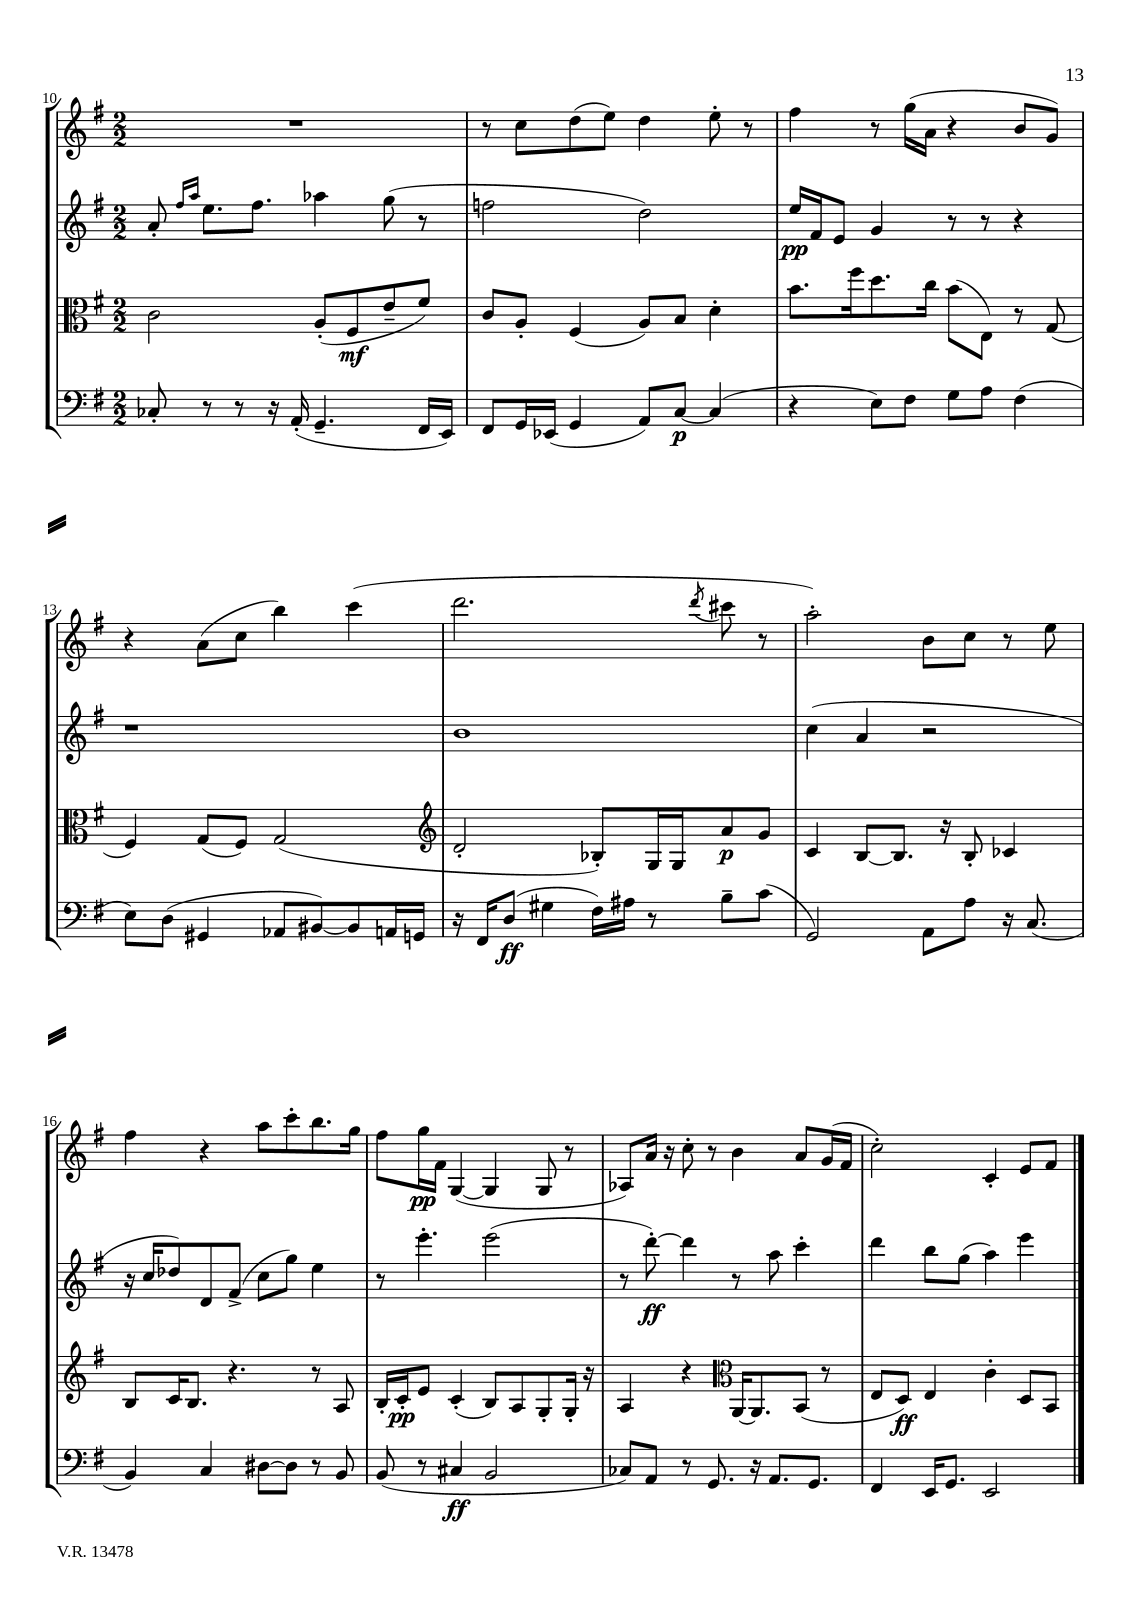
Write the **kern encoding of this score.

**kern	**kern	**kern	**kern
*staff4	*staff3	*staff2	*staff1
*clefF4	*clefC3	*clefG2	*clefG2
*k[f#]	*k[f#]	*k[f#]	*k[f#]
*M2/2	*M2/2	*M2/2	*M2/2
8C-'	2c	8a'	1r
.	.	16qqff#	.
.	.	16qqaa	.
8r	.	8.ee	.
8r	.	.	.
.	.	8.ff#	.
16r	.	.	.
(16AA'	.	.	.
4.GG~	(8A'	4aa-	.
.	8F#	.	.
.	8e~	(8gg	.
16FF#	8f#)	8r	.
16EE)	.	.	.
=	=	=	=
8FF#	8c	2ff	8r
16GG	8A'	.	8cc
(16EE-	.	.	.
4GG	(4F#	.	(8dd
.	.	.	8ee)
8AA)	8A)	2dd)	4dd
[8C	8B	.	.
(4C]	4d'	.	8ee'
.	.	.	8r
=	=	=	=
4r	8.b	16ee	4ff#
.	.	16f#	.
.	.	8e	.
.	16ff#	.	.
8E)	8.dd	4g	8r
8F#	.	.	(16gg
.	16cc	.	16a
8G	(8b	8r	4r
8A	8E)	8r	.
(4F#	8r	4r	8b
.	(8G	.	8g)
=	=	=	=
8E)	4F#)	1r	4r
(8D	.	.	.
4GG#	(8G	.	(8a
.	8F#)	.	8cc
8AA-	(2G	.	4bb)
[8BB#)	.	.	.
8BB#]	.	.	(4ccc
16AA	.	.	.
16GG	.	.	.
=	=	=	=
*	*clefG2	*	*
16r	2d'	1b	2.ddd
16FF#	.	.	.
(8D	.	.	.
4G#	.	.	.
16F#)	8B-')	.	.
16A#	.	.	.
8r	16G	.	.
.	16G	.	.
.	.	.	8qddd
8B~	8a	.	8ccc#
(8c	8g	.	8r
=	=	=	=
2GG)	4c	(4cc	2aa')
.	[8B	4a	.
.	8.B]	.	.
8AA	.	2r	8b
.	16r	.	.
8A	8B'	.	8cc
16r	4c-	.	8r
(8.C	.	.	.
.	.	.	8ee
=	=	=	=
4BB)	8B	16r	4ff#
.	.	16cc	.
.	16c	8dd-)	.
.	8.B	.	.
4C	.	8d	4r
.	4.r	(8f#^	.
[8D#	.	8cc	8aa
8D#]	.	8gg)	8ccc'
8r	8r	4ee	8.bb
8BB	8A	.	.
.	.	.	16gg
=	=	=	=
(8BB	16B'	8r	8ff#
.	16c'	.	.
8r	8e	4.eee'	16gg
.	.	.	16f#
4C#	(4c'	.	([4G
2BB	8B)	(2eee	4G]
.	8A	.	.
.	8G'	.	8G
.	16G'	.	8r
.	16r	.	.
=	=	=	=
8C-)	4A	8r	8A-)
8AA	.	[8ddd')	16a
.	.	.	16r
8r	4r	4ddd]	8cc'
8.GG	.	.	8r
*	*clefC3	*	*
.	[16AA	8r	4b
16r	8.AA]	.	.
8.AA	.	8aa	.
.	(8BB	4ccc'	8a
8.GG	.	.	.
.	8r	.	(16g
.	.	.	16f#
=	=	=	=
4FF#	8E	4ddd	2cc')
.	8D)	.	.
16EE	4E	8bb	.
8.GG	.	.	.
.	.	(8gg	.
2EE	4c'	4aa)	4c'
.	8D	4eee	8e
.	8BB	.	8f#
==	==	==	==
*-	*-	*-	*-
